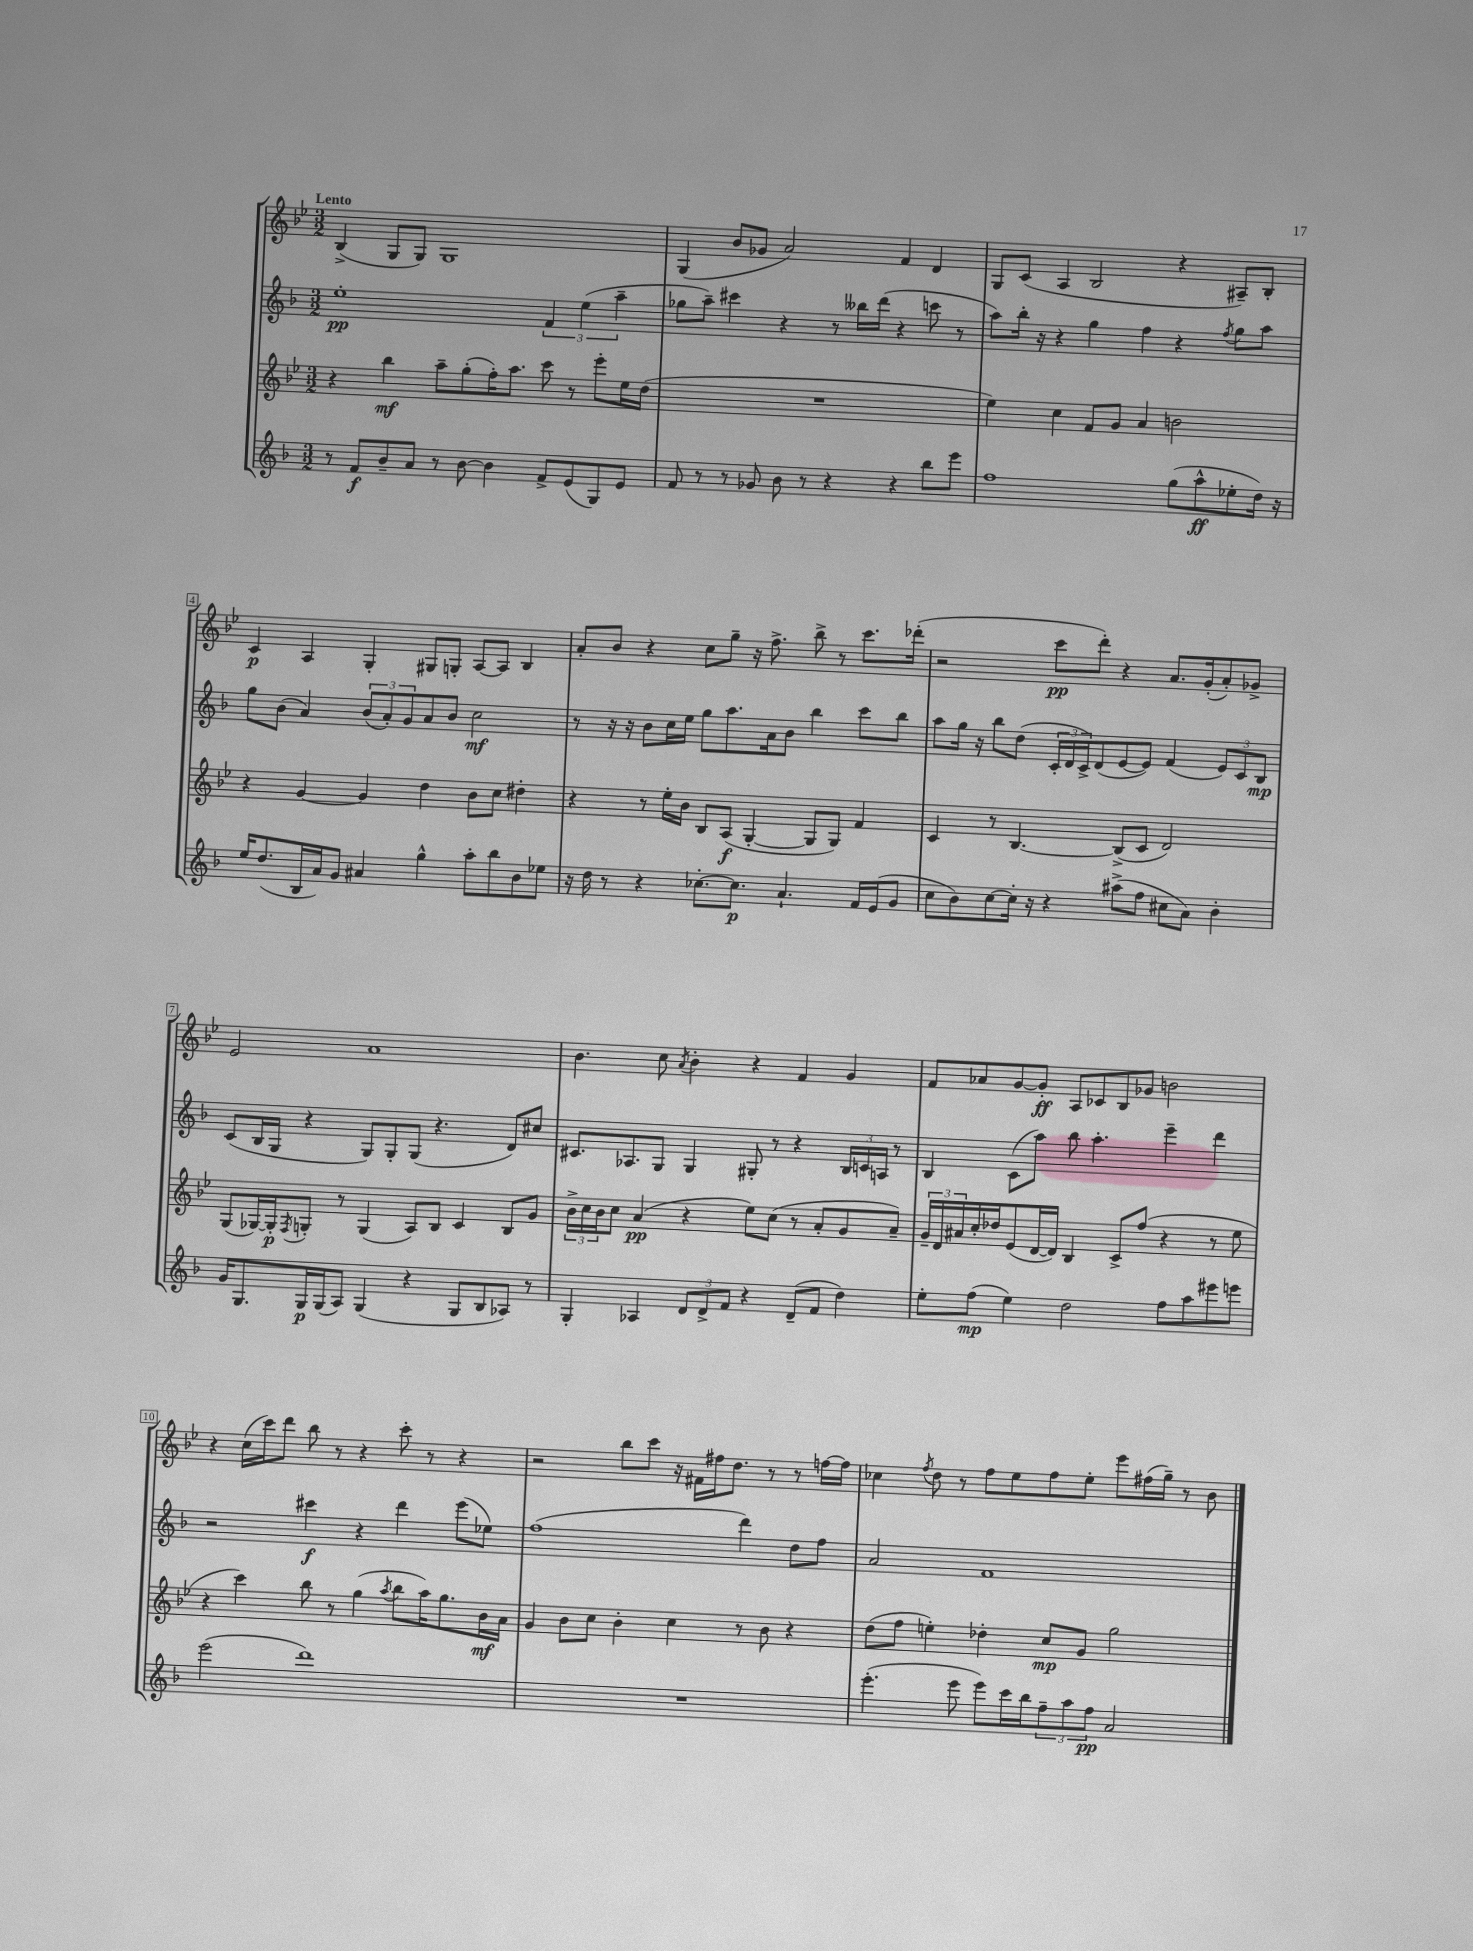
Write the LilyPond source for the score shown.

<<
\new StaffGroup <<
\new Staff = "s0" {
    \clef treble \key bes \major \numericTimeSignature \time 3/2 \tempo "Lento"
    bes4->( g8 g8) g1 |
    g4( bes'8 ges'8 a'2) f'4 d'4 |
    g8 c'8( a4 bes2 r4 ais8--) bes8-. |
    c'4\p a4 g4-. gis8 g8-. a8~ a8 bes4 |
    a'8-. bes'8 r4 c''8 g''8-- r16 f''8.-> bes''8-> r8 c'''8. des'''16-.( |
    r2 c'''8\pp d'''8-.) r4 a'8. g'16-.( a'8-.) ges'8-> |
    ees'2 a'1 |
    bes'4. c''8 \acciaccatura { a'8 } bes'4-. r4 f'4 g'4 |
    f'8 aes'8 g'8~ g'8-.\ff a8 ces'8 bes8 ges'8 b'2 |
    r4 c''16( c'''16) d'''8 bes''8 r8 r4 c'''8-. r8 r4 |
    r2 bes''8 c'''8 r16 fis'16 fis''16 d''8. r8 r8 f''16~ f''16 |
    ces''4 \acciaccatura { f''8 } d''8 r8 f''8 ees''8 f''8 ees''8-. ees'''8 fis''16( g''16--) r8 bes'8 \bar "|." |
}
\new Staff = "s1" {
    \clef treble \key f \major \numericTimeSignature \time 3/2
    e''1-.\pp \tuplet 3/2 { f'4 e''4( a''4-- } |
    ges''8 a''8--) cis'''4 r4 r8 beses''16 d'''16( r4 c'''8 r8 |
    a''8) bes''16-. r16 r4 g''4 f''4 r4 \acciaccatura { f''8 } g''8 a''8 |
    g''8 bes'8( a'4) \tuplet 3/2 { bes'8( a'8-.) g'8 } a'8 bes'8 c''2\mf |
    r8 r16 r16 bes'8 c''16 e''16 g''8 a''8. a'16 bes'8 bes''4 c'''8 bes''8 |
    a''8 g''16 r16 bes''8 d''8( \tuplet 3/2 { c'16-. d'16 c'16->) } d'8( e'8~ e'8) f'4( \tuplet 3/2 { e'8) c'8 bes8\mp } |
    c'8( bes16 g16 r4 g8) g8-. g8( r4. d'8) cis''8 |
    cis'8. aes8. g8 g4 gis8-. r8 r4 \tuplet 3/2 { bes16 c'16 a16 } r8 |
    bes4 c'8( a''8) bes''8 a''4.-. e'''4-- d'''4 |
    r2 cis'''4\f r4 d'''4 e'''8( ees''8) |
    f''1( d'''4) d''8 f''8 |
    a'2 f'1 \bar "|." |
}
\new Staff = "s2" {
    \clef treble \key bes \major \numericTimeSignature \time 3/2
    r4 bes''4\mf a''8-- g''8-.( f''16-.) a''8. c'''8 r8 ees'''8-. ees''16 d''16( |
    R1. |
    ees''4) c''4 f'8 g'8 a'4 b'2 |
    r4 g'4~ g'4 d''4 bes'8 c''8 dis''4-. |
    r4 r8 ees''16-. bes'16 bes8 a8\f( g4~-. g8 g8) f'4 |
    c'4 r8 bes4.~ bes8->( c'8 d'2) |
    g8( ges16~) ges16-.\p \acciaccatura { f8 } g8-. r8 g4( a8) bes8 c'4 bes8 g'8 |
    \tuplet 3/2 { bes'16-> c''16 bes'16 } c''8 a'4\pp( r4 ees''8) c''8( r8 a'8-. g'8 a'8--) |
    \tuplet 3/2 { g'16-- d'16 ais'16 } c''16-. des''16 ees'8( d'16~ d'16) bes4 c'8-> f''8( r4 r8 ees''8 |
    r4 c'''4) bes''8 r8 g''4( \acciaccatura { a''8 } bes''8 a''16) g''8. bes'16\mf a'16 |
    g'4 bes'8 c''8 bes'4-. c''4 r8 bes'8 r4 |
    d''8( f''8 e''4-.) des''4-. c''8\mp g'8 g''2 \bar "|." |
}
\new Staff = "s3" {
    \clef treble \key f \major \numericTimeSignature \time 3/2
    r8 f'8\f bes'8-- a'8 r8 bes'8~ bes'4 f'8-> e'8( g8) e'8 |
    f'8 r8 r8 ges'8 bes'8 r8 r4 r4 bes''8 e'''8 |
    f''1 g''8( a''8-^\ff ees''8-. d''16) r16 |
    e''16 d''8.( bes16 a'16) g'8 ais'4 g''4-^ a''8-. bes''8 bes'8 ees''8 |
    r16 d''16 r8 r4 ces''8.~-. ces''8.\p a'4.-! f'16 e'16( g'8 |
    c''8 bes'8) c''8~ c''16-. r16 r4 ais''8->( f''8 cis''8 a'8) bes'4-. |
    g'16 g8. g16\p g16( a8) g4( r4 g8 bes8 aes8) r8 |
    g4-. aes4 \tuplet 3/2 { d'8 d'8-> f'8 } r4 d'8--( f'8 d''4) |
    e''8-. f''8\mp( e''4) d''2 f''8 a''8 eis'''8 e'''8 |
    e'''2( d'''1) |
    R1. |
    e'''4.-.( e'''8 e'''8) c'''16 bes''16 \tuplet 3/2 { f''8-- a''8 f''8\pp } a'2 \bar "|." |
}
>>
>>
\layout { \context { \Score \override BarNumber.stencil = #(make-stencil-boxer 0.1 0.3 ly:text-interface::print) } }
